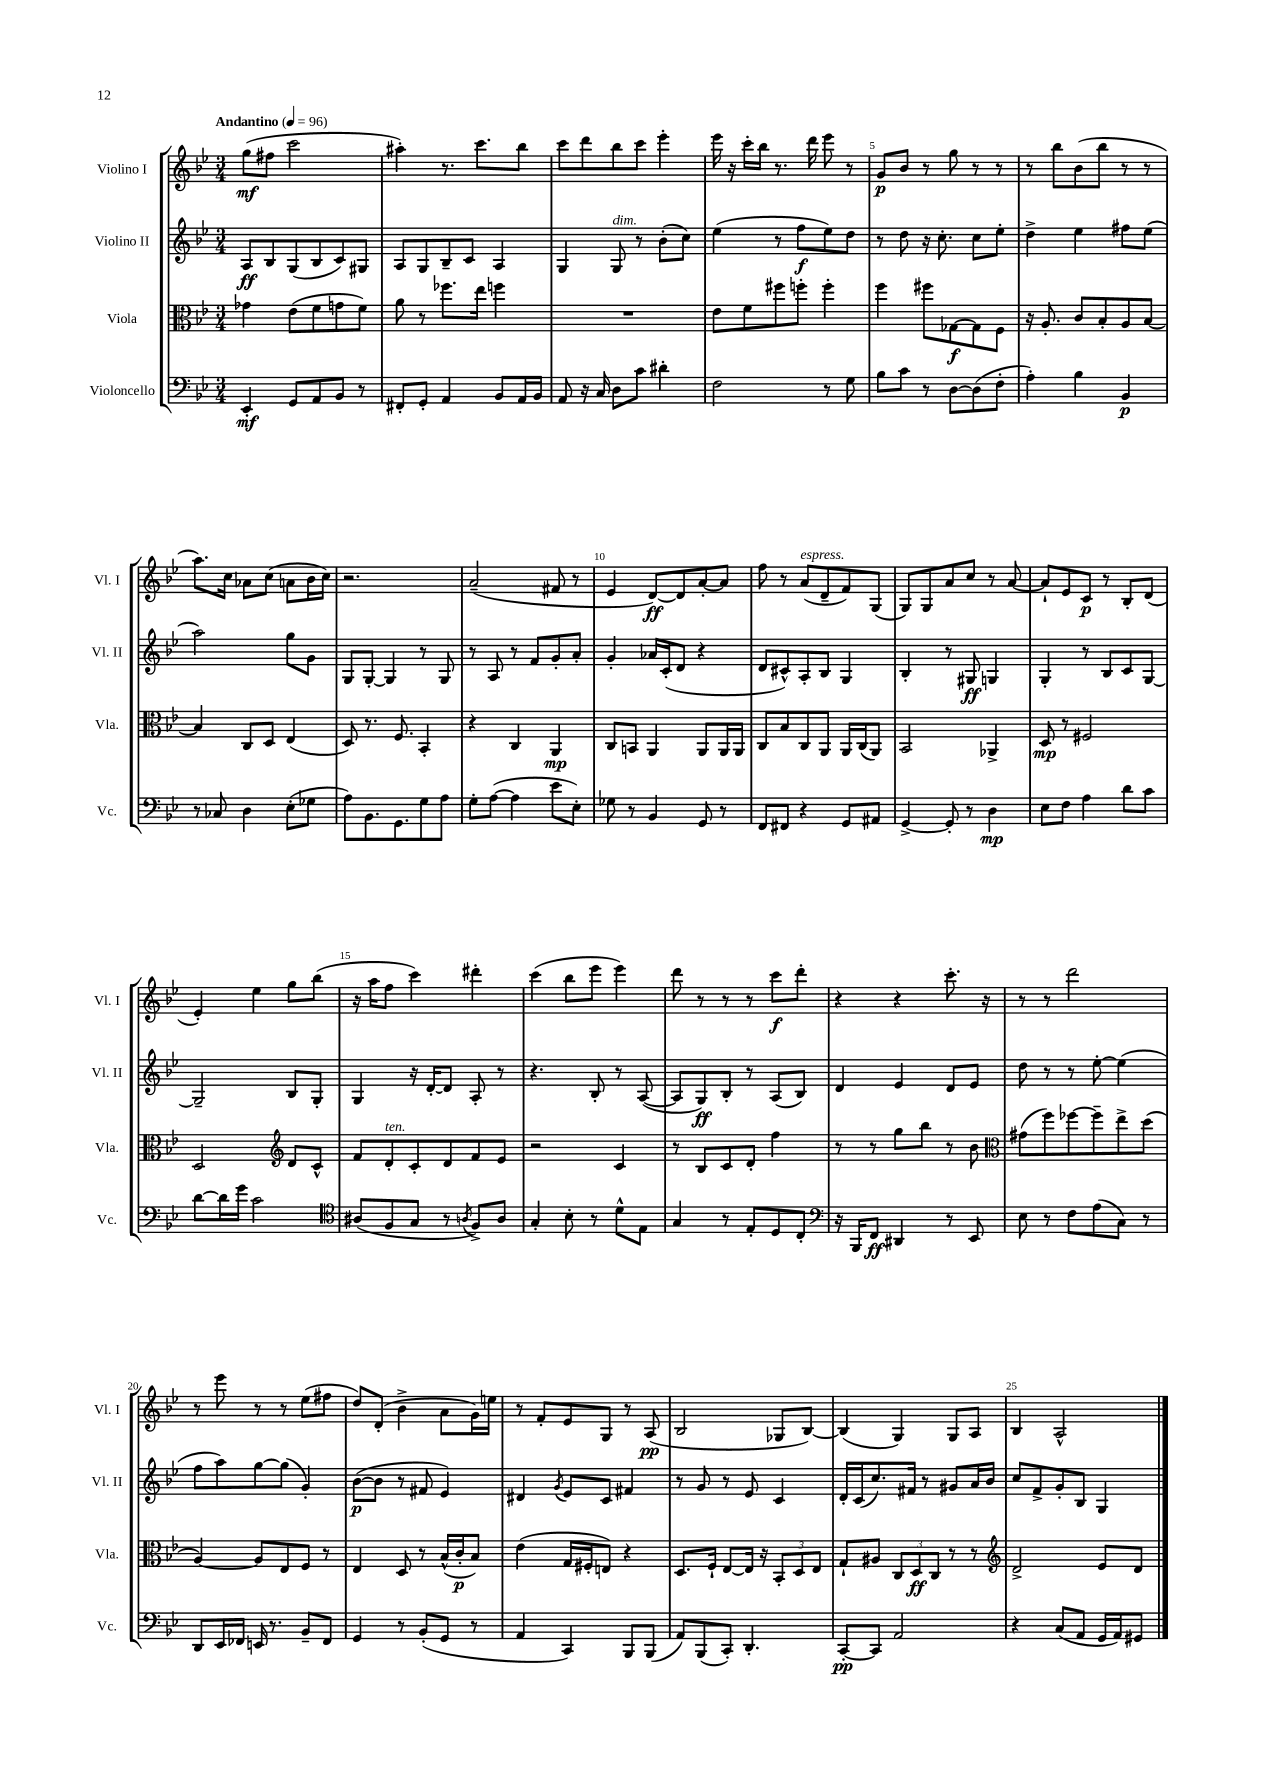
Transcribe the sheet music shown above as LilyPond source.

<<
\new StaffGroup <<
\new Staff = "s0" \with { instrumentName = "Violino I" shortInstrumentName = "Vl. I" } {
    \clef treble \key bes \major \numericTimeSignature \time 3/4 \tempo "Andantino" 4 = 96
    g''8\mf( fis''8 c'''2 |
    ais''4-.) r8. c'''8. bes''8 |
    c'''8 d'''8 bes''8 c'''8 ees'''4-. |
    ees'''16 r16 c'''16-. bes''16 r8. d'''16 ees'''8 r8 |
    g'8\p bes'8 r8 g''8 r8 r8 |
    r8 bes''8 bes'8( bes''8 r8 r8 |
    a''8.) c''16 aes'8 c''8( a'8 bes'16 c''16) |
    r2. |
    a'2--( fis'8 r8 |
    ees'4 d'8~\ff) d'8 a'8~-. a'8 |
    f''8 r8 a'8^\markup { \italic "espress." }( d'8-- f'8) g8( |
    g8) g8 a'8 c''8 r8 a'8~ |
    a'8-! ees'8 c'8\p r8 bes8-. d'8( |
    ees'4-.) ees''4 g''8 bes''8( |
    r16 a''16 f''8 c'''4) dis'''4-. |
    c'''4( bes''8 ees'''8 ees'''4) |
    d'''8 r8 r8 r8 c'''8\f d'''8-. |
    r4 r4 c'''8.-. r16 |
    r8 r8 d'''2 |
    r8 ees'''8 r8 r8 ees''8( fis''8 |
    d''8) d'8-.( bes'4-> a'8 g'16) e''16 |
    r8 f'8-. ees'8 g8 r8 a8\pp( |
    bes2 ges8 bes8~) |
    bes4( g4) g8 a8 |
    bes4 a2-^ \bar "|." |
}
\new Staff = "s1" \with { instrumentName = "Violino II" shortInstrumentName = "Vl. II" } {
    \clef treble \key bes \major \numericTimeSignature \time 3/4
    a8\ff bes8 g8( bes8 c'8) gis8 |
    a8 g8 bes8-- c'8 a4 |
    g4 g8^\markup { \italic "dim." } r8 bes'8-.( c''8) |
    ees''4( r8 f''8\f ees''8) d''8 |
    r8 d''8 r16 c''8.-. c''8 ees''8-. |
    d''4-> ees''4 fis''8 ees''8( |
    a''2) g''8 g'8 |
    g8 g8~-. g4 r8 g8 |
    r8 a8 r8 f'8 g'8-. a'8-. |
    g'4-. aes'16 c'16-.( d'8 r4 |
    d'8 cis'8-^) a8-. bes8 g4 |
    bes4-. r8 gis8\ff g4 |
    g4-. r8 bes8 c'8 g8~ |
    g2-- bes8 g8-. |
    g4 r16 d'16~-. d'8 a8-. r8 |
    r4. bes8-. r8 a8~( |
    a8 g8\ff) bes8-. r8 a8( bes8) |
    d'4 ees'4 d'8 ees'8 |
    d''8 r8 r8 ees''8~-. ees''4( |
    f''8 a''8) g''8~ g''8( g'4-.) |
    bes'8~\p( bes'8 r8 fis'8 ees'4) |
    dis'4 \acciaccatura { g'8 } ees'8 c'8 fis'4 |
    r8 g'8 r8 ees'8 c'4 |
    d'16-. c'16( c''8.) fis'16 r8 gis'8 a'16 bes'16 |
    c''8 f'8-> g'8-. bes8 g4 \bar "|." |
}
\new Staff = "s2" \with { instrumentName = "Viola" shortInstrumentName = "Vla." } {
    \clef alto \key bes \major \numericTimeSignature \time 3/4
    ges'4 ees'8( f'8 g'8 f'8) |
    a'8 r8 fes''8. ees''16 f''4 |
    R2. |
    ees'8 f'8 fis''8 f''8-. f''4-. |
    f''4 fis''8 ges8~\f ges8 f8 |
    r16 a8.-. c'8 bes8-. a8 bes8~ |
    bes4 c8 d8 ees4( |
    d8) r8. f8. bes,4-. |
    r4 c4 a,4\mp |
    c8 b,8 a,4 a,8 a,16 a,16 |
    c8 bes8 c8 a,8 a,16 c16( a,8) |
    bes,2 aes,4-> |
    d8\mp r8 fis2 |
    d2 \clef treble d'8 c'8-^ |
    f'8 d'8-.^\markup { \italic "ten." } c'8-. d'8 f'8 ees'8 |
    r2 c'4 |
    r8 bes8 c'8 d'8-. f''4 |
    r8 r8 g''8 bes''8 r8 bes'8 |
    \clef alto gis'8( f''8) fes''8~ fes''8-- ees''8-> d''8( |
    a4~) a8 ees8 f8 r8 |
    ees4 d8 r8 bes16-^( c'16-.\p bes8) |
    ees'4( g16 fis16-. e8) r4 |
    d8. f16-! ees8~ ees16 r16 \tuplet 3/2 { bes,8-. d8 ees8 } |
    g8-! ais8 \tuplet 3/2 { c8 d8\ff c8 } r8 r8 |
    \clef treble d'2-> ees'8 d'8 \bar "|." |
}
\new Staff = "s3" \with { instrumentName = "Violoncello" shortInstrumentName = "Vc." } {
    \clef bass \key bes \major \numericTimeSignature \time 3/4
    ees,4-.\mf g,8 a,8 bes,8 r8 |
    fis,8-. g,8-. a,4 bes,8 a,16 bes,16 |
    a,8 r16 c16 d8 c'8 dis'4-. |
    f2 r8 g8 |
    bes8 c'8 r8 d8~ d8( f8-. |
    a4-.) bes4 bes,4\p |
    r8 ces8 d4 ees8-.( ges8 |
    a8) bes,8. g,8. g8 a8 |
    g8-. a8~( a4 ees'8 ees8-.) |
    ges8 r8 bes,4 g,8 r8 |
    f,8 fis,8 r4 g,8 ais,8 |
    g,4~-> g,8-. r8 d4\mp |
    ees8 f8 a4 d'8 c'8 |
    d'8~ d'16 g'16 c'2 |
    \clef tenor ais8( f8 g8 r8 \acciaccatura { a8 } f8->) a8 |
    g4-. bes8-. r8 d'8-^ ees8 |
    g4 r8 ees8-. d8 c8-. |
    \clef bass r16 bes,,16 f,8\ff dis,4 r8 ees,8 |
    ees8 r8 f8 a8( c8) r8 |
    d,8 ees,16 fes,16 e,16 r8. bes,8-- fes,8 |
    g,4 r8 bes,8-.( g,8 r8 |
    a,4 c,4) bes,,8 bes,,8( |
    a,8) bes,,8( c,8-.) d,4.-. |
    c,8~-.\pp c,8 a,2 |
    r4 c8( a,8 g,16 a,16) gis,8 \bar "|." |
}
>>
>>
\layout { \context { \Score \override BarNumber.break-visibility = ##(#f #t #t) barNumberVisibility = #(every-nth-bar-number-visible 5) } }
